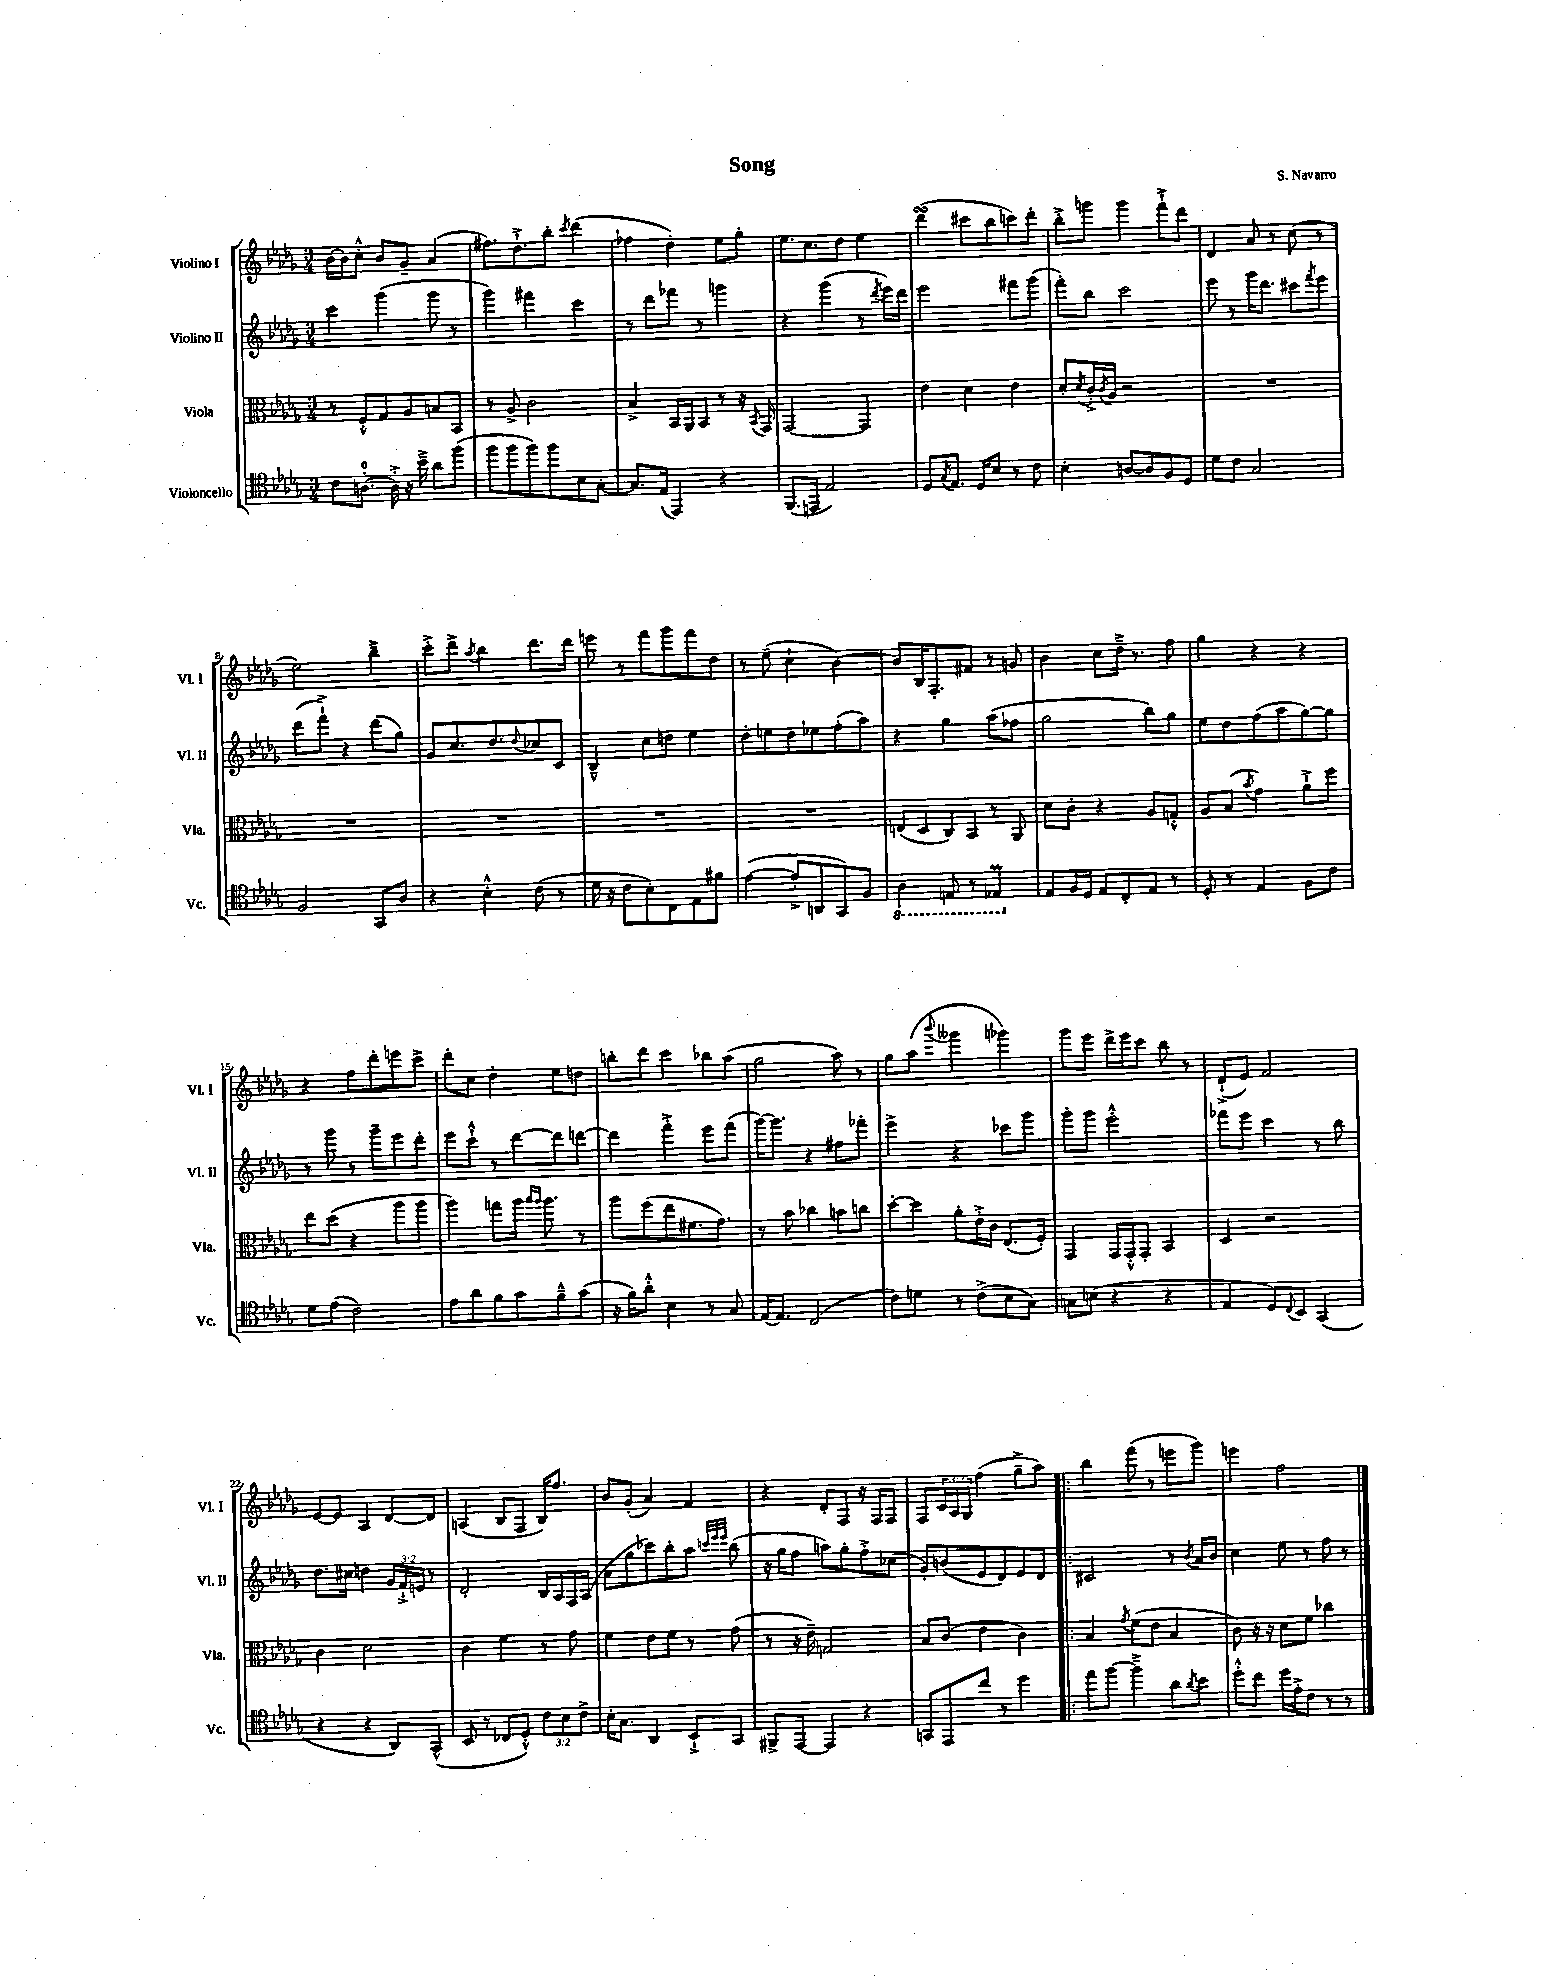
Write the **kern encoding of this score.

**kern	**kern	**kern	**kern
*staff4	*staff3	*staff2	*staff1
*clefC4	*clefC3	*clefG2	*clefG2
*k[b-e-a-d-g-]	*k[b-e-a-d-g-]	*k[b-e-a-d-g-]	*k[b-e-a-d-g-]
*M3/4	*M3/4	*M3/4	*M3/4
8c	8r	4ccc	[16b-
.	.	.	16b-]
[8.A'	8F'^^	.	8cc'^^
.	8G-	(4ggg-	8b-
16A'^]	.	.	.
16r	8A-	.	8g-~
16b-~^	.	.	.
8a-	8B	8ggg-	(4a-
(8ff	8BB-	8r	.
=	=	=	=
8ff	8r	4ggg-)	8.ff#)
8ff	8A-^	.	.
.	.	.	8.dd-`^
8ff)	2c	4fff#	.
8ff	.	.	8bb-'
.	.	.	8qccc
8B-	.	4ccc	(4ddd-
[8G-'	.	.	.
=	=	=	=
8.G-]	4B-^	8r	4ff-
.	.	8ddd-	.
(16E-	.	.	.
4EE-)	16BB-	8fff-	4dd-')
.	16AA-	.	.
.	8BB-	8r	.
4r	8r	4ggg	8ee-
.	16r	.	8gg-'
.	8qBB-	.	.
.	16GG-	.	.
=	=	=	=
(8.FF	[2GG-	4r	8.ee-
16EE	.	.	8.cc
2E-)	.	(4ggg-	.
.	.	.	8dd-
.	4GG-]	8r	4ee-
.	.	8qddd-	.
.	.	16eee-)	.
.	.	16ddd-	.
=	=	=	=
8D-	4e-	2eee-	(4ddd-
8qG-	.	.	.
8.E-	.	.	.
.	4d-	.	8ccc#
16D-	.	.	.
8B-	.	.	8bb-
8r	4e-	8fff#	8ccc)
8c	.	(8ggg-	8ddd-'
=	=	=	=
4B-'	8d-'	8fff')	8bb-'^
.	8qd-	.	.
.	16c'^	8bb-	8ggg
.	8qc	.	.
.	16A-	.	.
[8A	2r	2ccc	4ggg
8A]	.	.	.
8F	.	.	8fff`^
8D-	.	.	8ddd-
=	=	=	=
8d-	2.r	8eee-	4d-
8c	.	8r	.
2G-	.	16ggg-	8a-
.	.	8.ddd-	.
.	.	.	8r
.	.	8ccc#	(8cc
.	.	8qfff	.
.	.	8eee-	8r
=	=	=	=
2F	2.r	(8ddd-	2ee-)
.	.	8fff`^)	.
.	.	4r	.
8GG-	.	(8ddd-	4bb-~^
8A-	.	8gg-)	.
=	=	=	=
4r	2.r	8g-	8ccc'^
.	.	8.cc	8ddd-^
.	.	.	8qaa-
4B-'^^	.	.	4bb-
.	.	8.dd-	.
.	.	8qqdd-	.
(8c	.	8cc-	8.ddd-
8r	.	8c	.
.	.	.	16ddd-
=	=	=	=
16d-	2.r	4B-~^^	8eee
16r	.	.	.
8c	.	.	8r
8B-')	.	8cc	8fff
8C	.	8dd	8ggg-
8E-	.	4ee-	8fff
8f#	.	.	8dd-
=	=	=	=
([4e-	2.r	8dd-'	8r
.	.	8ee	(8ee-~
8e-'^]	.	8dd-	4cc`
8AA	.	8ee-	.
8GG-)	.	(8ff'	[4b-)
8F	.	8aa-)	.
=	=	=	=
4AA-	(8E	4r	8b-]
.	8D-	.	16B-
.	.	.	8.F'
8EE	8C)	4gg-	.
8r	8BB-	.	8f#
4EE-	8r	(8aa-	8r
.	8AA-	8ff-	8g
=	=	=	=
8E-	8d-	2gg-	4b-
16F	8c'	.	.
16D-	.	.	.
8E-	4r	.	8cc
8C'	.	.	16dd-~^
.	.	.	8.r
8E-	8A-	8bb-)	.
8r	8G'^^	8gg-	8ff
=	=	=	=
8D-'	8A-	8ee-	4gg-
8r	(8B-	8dd-	.
.	8qb-	.	.
4E-	4g-)	(8ff	4r
.	.	8aa-	.
8F	8a-`^	[8gg-)	4r
8c	8ff	8gg-]	.
=	=	=	=
8d-	8ee-	8r	4r
(8e-	(8dd-	8ggg-	.
2c)	4r	8r	8ff
.	.	8ggg-~	8ddd-'
.	8aa-	8eee-	8eee
.	8aa-	8ddd-'	8ccc^
=	=	=	=
8e-	4aa-)	8eee-	8ddd-'
8a-	.	8ccc`^^	8cc
8f	8gg	8r	4dd-'
8g-	16aa-	[8ddd-	.
.	16qqbb-	.	.
.	16qqaa-	.	.
.	8.aa-	.	.
8f~^^	.	8ddd-]	8ee-
(8g-	8r	[8ddd	8dd
=	=	=	=
16r	8aa-	4ddd]	8bb'
16f)	.	.	.
8a-'^^	(8ff	.	8ddd-
4B-	8ee-	4fff'^	4ccc
.	8.f#	.	.
8r	.	8eee-	8bb-
.	8.g-)	.	.
8G-	.	(8fff	(8aa-
=	=	=	=
[16E-	8r	[16ggg-)	2gg-
8.E-]	.	8.ggg-]	.
.	8b-	.	.
(2C	4cc-	4r	.
.	8b	8ff#	8aa-)
.	8cc	8fff-'	8r
=	=	=	=
8c)	[8dd-'	4eee-^	8gg-
8d	8dd-]	.	(8aa-
.	.	.	8qqbbb-
8r	8a-'	4r	4ggg--
(8c^	16e-'^	.	.
.	16c	.	.
8B-	(8.E-	8ccc-	4ggg-)
8G-)	.	8ggg-	.
.	16F')	.	.
=	=	=	=
8G	4GG-	8ggg-'	8ggg-
(8B	.	8ggg-	8eee-
4r	16GG-	2eee-'^^	16ddd-^
.	16GG-'^^	.	16eee-
.	8GG-'	.	8ccc
4r	4BB-	.	8bb-
.	.	.	8r
=	=	=	=
4E-	4D-	8fff-	(8d-`^
.	.	8eee-	8e-)
8D-)	2r	4ccc	2f
8qqC	.	.	.
8BB-	.	.	.
(4GG-	.	8r	.
.	.	8bb-	.
=	=	=	=
4r	4c	8.dd-	[8e-
.	.	.	8e-]
.	.	16cc#	.
4r	2d-	4dd	4A-
8AA-)	.	24g-	[8d-
.	.	24f`^	.
.	.	24e	.
(8GG-^^	.	8r	8d-]
=	=	=	=
8BB-	4c	2d-'	(4A
8r	.	.	.
8C-	4f	.	8B-
8D-'^^)	.	.	8F
12c	8r	16B-	16B-)
.	.	16A-	8.ff
12B-	.	.	.
.	8g-	16F	.
12c^	.	.	.
.	.	(16A-	.
=	=	=	=
16B-'	4f	8a-	8b-
8.G-	.	.	.
.	.	8gg-	(8g-'
4AA-	8e-	8ccc-)	4a-)
.	8f	8bb-'	.
8BB-`^	8r	8aa-	4f
.	.	32qqccc	.
.	.	32qqeee-	.
.	.	32qqeee-	.
8GG-	(8g-	(8bb-	.
=	=	=	=
8FF#^	8r	16r	4r
.	.	16gg-	.
[8EE-	16r	8ff	.
.	16e-~)	.	.
4EE-]	2G	8aa)	8d-'
.	.	8gg-'	8F
4r	.	8ff'^	16r
.	.	.	16F
.	.	(8cc-	8F
=	=	=	=
8GG	8B-	8g-')	8F
8EE-	(8c	(8b	24c
.	.	.	24A-
.	.	.	24G-
8cc	4e-	8e-	(4ff
8r	.	8d-)	.
4dd-	4c)	8e-	8gg-~^
.	.	8d-	8aa-)
=!|:	=!|:	=!|:	=!|:
8ee-	4B-	2c#	4bb-
[8ff	.	.	.
.	8qg-	.	.
4ff~^]	(8f	.	(8fff
.	8e-	.	8r
8a-	4B-	8r	8eee
8qa-	.	8qb-	.
8b-	.	16a-	8ggg-)
.	.	16b-	.
=	=	=	=
8dd-'^^	8c)	4cc	4eee
8cc	16r	.	.
.	16r	.	.
16dd-	8d-	8ee-	2ff
16e-'^	.	.	.
8c	8f	8r	.
8r	4cc-	8ff	.
8r	.	8r	.
==	==	==	==
*-	*-	*-	*-
